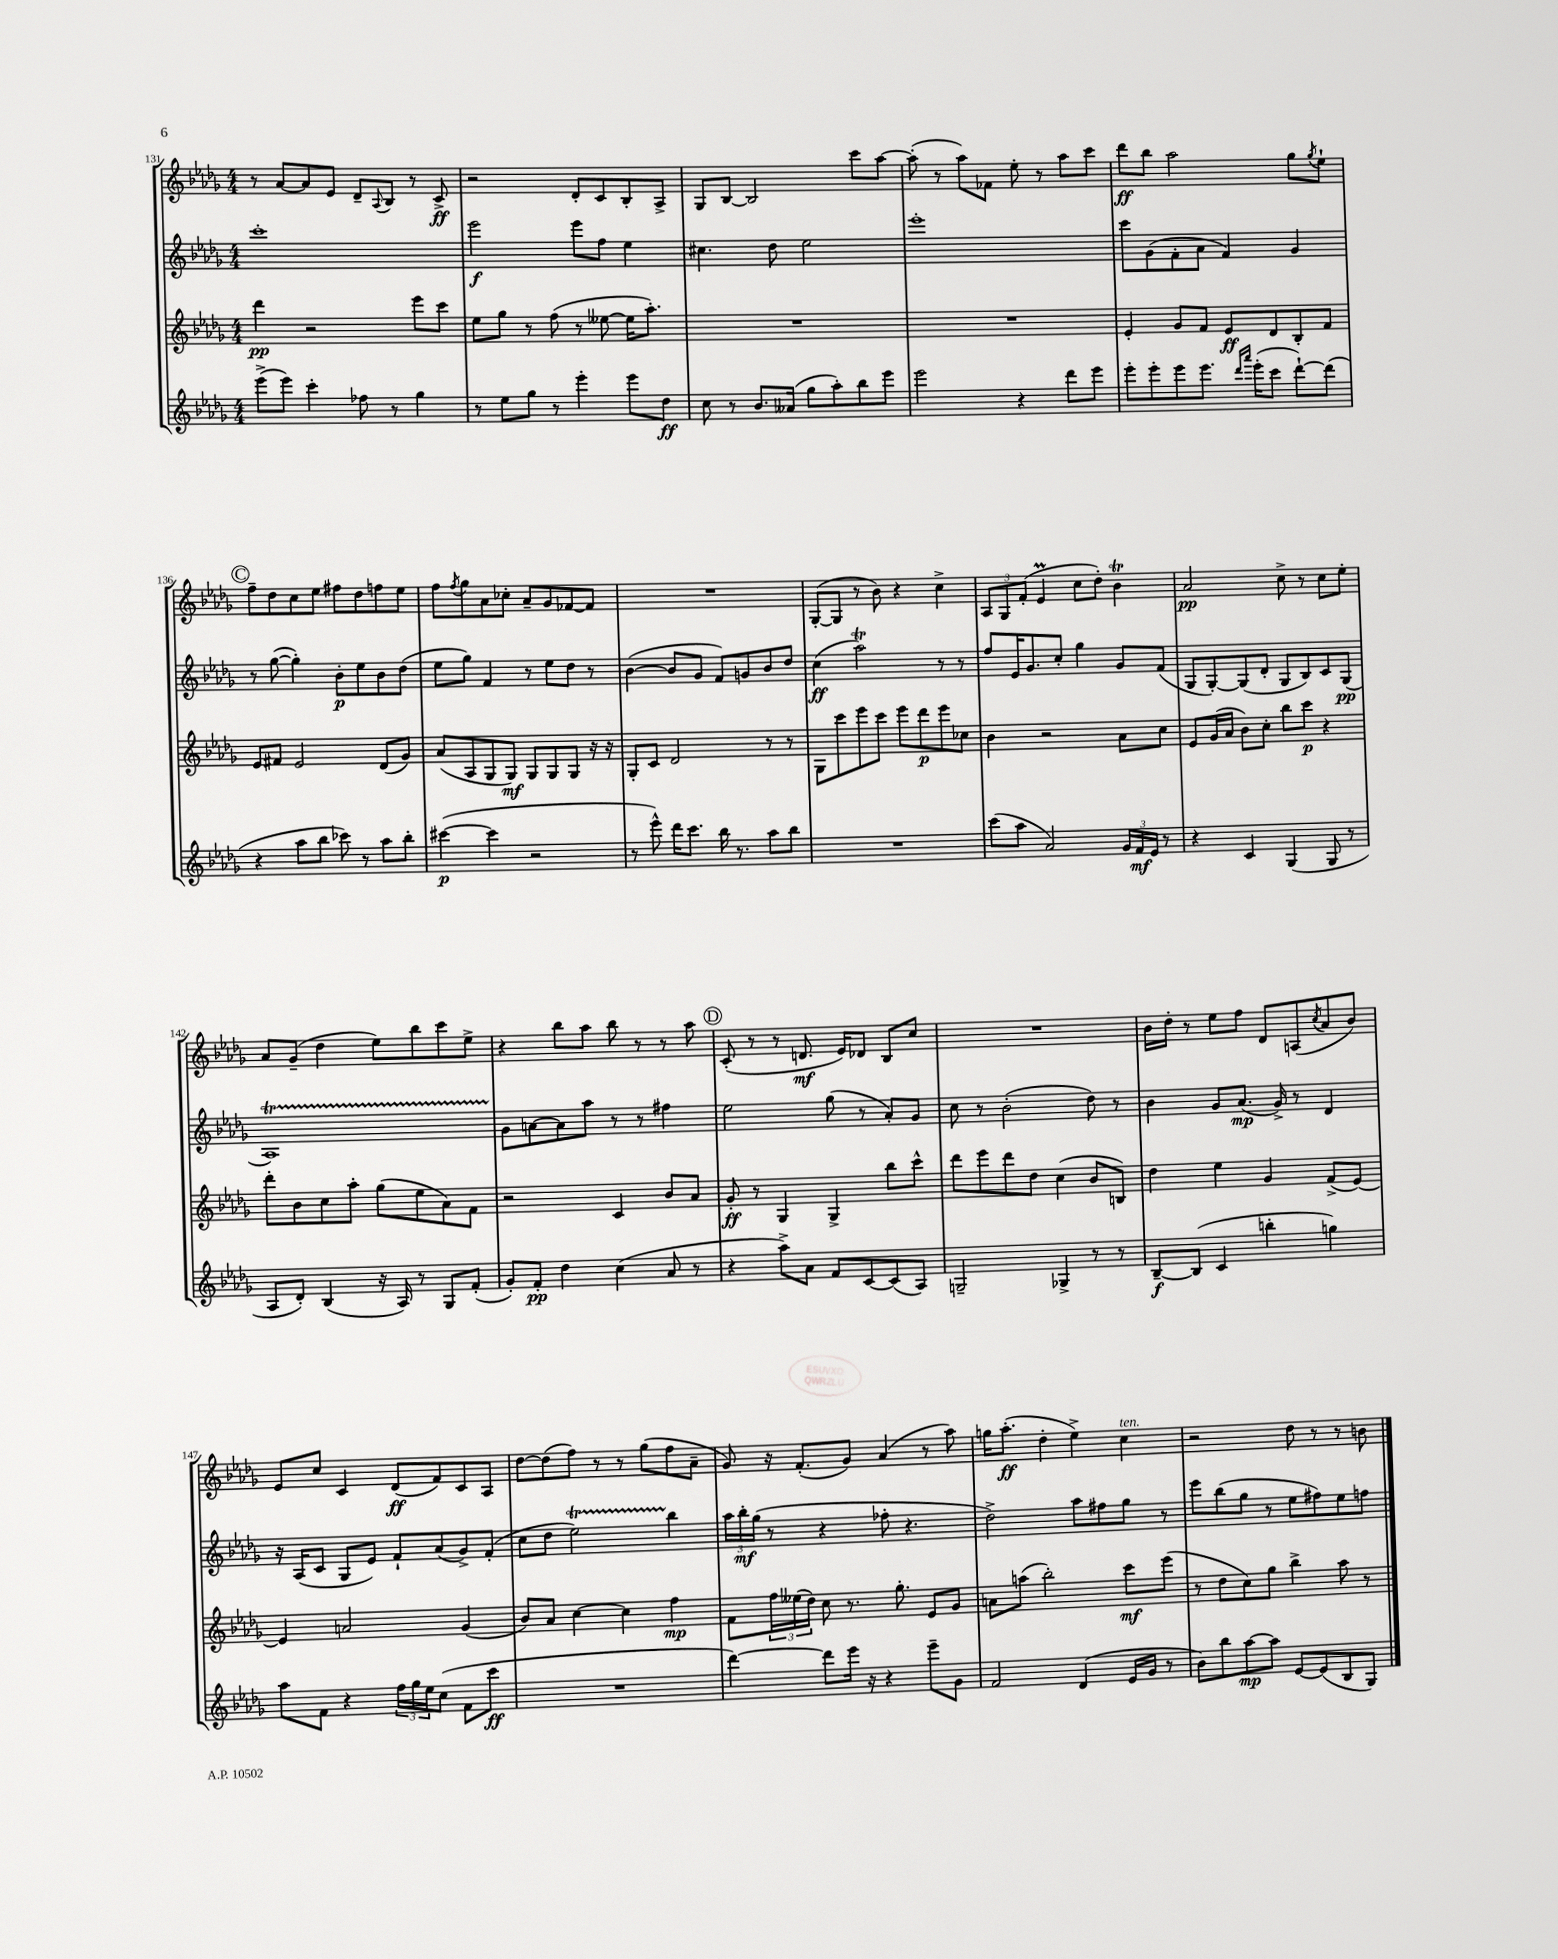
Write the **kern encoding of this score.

**kern	**kern	**kern	**kern
*staff4	*staff3	*staff2	*staff1
*clefG2	*clefG2	*clefG2	*clefG2
*k[b-e-a-d-g-]	*k[b-e-a-d-g-]	*k[b-e-a-d-g-]	*k[b-e-a-d-g-]
*M4/4	*M4/4	*M4/4	*M4/4
(8eee-^	4ddd-	1ccc'	8r
8eee-)	.	.	[8a-
4ccc'	2r	.	8a-]
.	.	.	8e-
8ff-	.	.	8d-~
.	.	.	8qqA-
8r	.	.	8B-
4gg-	8eee-	.	8r
.	8ccc	.	8c^
=	=	=	=
8r	8ee-	2eee-	2r
8ee-	8gg-	.	.
8gg-	8r	.	.
8r	(8ff	.	.
4eee-'	8r	8eee-	8d-'
.	[8ee--	8ff	8c
8eee-	16ee--]	4ee-	8B-'
.	8.aa-')	.	.
8dd-	.	.	8A-^
=	=	=	=
8cc	1r	4.cc#	8G-
8r	.	.	[8B-
8.b-	.	.	2B-]
.	.	8dd-	.
(16a--	.	.	.
8gg-	.	2ee-	.
8aa-')	.	.	.
8bb-	.	.	8ccc
8eee-	.	.	[8aa-
=	=	=	=
2eee-	1r	1eee-'	(8aa-']
.	.	.	8r
.	.	.	8aa-)
.	.	.	8f-
4r	.	.	8ee-'
.	.	.	8r
8ddd-	.	.	8aa-
8eee-	.	.	8ccc
=	=	=	=
8eee-'	4e-'	8ccc	8ddd-
8eee-'	.	(8g-	8bb-
8eee-	8g-	8f'	2aa-
8.eee-	8f	8a-	.
.	8e-	4f)	.
16qqddd-	.	.	.
16qqaaa-	.	.	.
(16eee-'	.	.	.
8ccc	8d-	.	.
[8ddd-`)	8B-'	4g-	8gg-
.	.	.	8qgg-
(8ddd-]	8f	.	8ee-`
=	=	=	=
4r	8e-	8r	8ff~
.	8f#	([8gg-	8dd-
8aa-	2e-	4gg-'])	8cc
8bb-	.	.	8ee-
8ccc-)	.	8b-'	8ff#
8r	.	8ee-	8dd-
8aa-	(8d-	8b-	8ff
8bb-'	8g-)	(8dd-	8ee-
=	=	=	=
([4ccc#	(8a-	8ee-	8ff
.	.	.	8qff
.	8A-	8gg-)	8gg-
4ccc#]	8G-	4f	8a-
.	8G-)	.	8cc-'
2r	8G-	8r	8a-~
.	8G-	8ee-	8g-
.	8G-	8dd-	[8f-
.	16r	8r	8f-]
.	16r	.	.
=	=	=	=
8r	8G-'	([4b-	1r
8eee-^^)	8c	.	.
16ddd-	2d-	8b-]	.
8.ccc	.	.	.
.	.	8g-	.
16bb-	.	8f)	.
8.r	.	.	.
.	.	8g	.
8aa-	8r	8b-	.
8bb-	8r	8dd-	.
=	=	=	=
1r	8G-	(4cc	([8G-'
.	8ccc	.	8G-]
.	8eee-	2aa-)	8r
.	8ccc	.	8b-)
.	8eee-	.	4r
.	8ddd-	.	.
.	8eee-	8r	4cc^
.	8cc-	8r	.
=	=	=	=
(8ccc	4b-	8ff	12A-
.	.	.	12G-
8aa-	.	16e-	.
.	.	.	(12f'
.	.	8.g-	.
2a-)	2r	.	4e-
.	.	8cc'	.
.	.	4gg-	8cc
.	.	.	8dd-')
24g-	8a-	8g-	4b-
24f	.	.	.
24e-	.	.	.
8r	8cc	(8f	.
=	=	=	=
4r	8e-	8G-	2a-
.	(16g-	[8G-')	.
.	16a-	.	.
4c	8b-)	(8G-]	.
.	8cc'	8d-'	.
(4G-	8bb-	8G-	8cc^
.	8ccc	8B-)	8r
8G-	4r	8c	8cc
8r	.	(8G-	8ee-'
=	=	=	=
8A-	8ddd-'	1A-)	8a-
8d-')	8b-	.	(8g-~
(4B-	8cc	.	4dd-
.	8aa-'	.	.
16r	(8gg-	.	8ee-)
16A-)	.	.	.
8r	8ee-	.	8bb-
8G-	8a-)	.	8ccc
(8f'	8f	.	8ee-^
=	=	=	=
8g-')	2r	8g-	4r
8f'	.	[8a	.
4dd-	.	8a]	8bb-
.	.	8aa-	8aa-
(4cc	4c	8r	8bb-
.	.	8r	8r
8a-	8b-	4ff#	8r
8r	8a-	.	8aa-
=	=	=	=
4r	8g-'	2ee-	(8c'
.	8r	.	8r
8aa-^)	4G-	.	8r
8a-	.	.	8.d
8f	4G-^	(8gg-	.
.	.	.	16e-)
[8c	.	8r	8d-
(8c]	8bb-	8a-')	8B-
8A-)	8ccc^^	8g-	8cc
=	=	=	=
2G~	8ddd-	8cc	1r
.	8eee-	8r	.
.	8ddd-	(2b-'	.
.	8dd-	.	.
4G-^	(4cc	.	.
8r	8b-	8dd-)	.
8r	8B)	8r	.
=	=	=	=
[8B-~	4dd-	4b-	16b-
.	.	.	16dd-'
(8B-]	.	.	8r
4c	4ee-	8g-	8ee-
.	.	(8.a-	8ff
4bb'	4g-	.	8d-
.	.	16g-^)	.
.	.	8r	(8A
.	.	.	8qcc
4gg)	(8f^	4d-	8a-
.	[8e-)	.	8b-)
=	=	=	=
8aa-	4e-]	16r	8e-
.	.	(16A-	.
8f	.	8c	8cc
4r	2a	8G-	4c
.	.	8e-)	.
24ff	.	8f`	(8d-
24gg-	.	.	.
24ee-	.	.	.
(8cc	.	(8a-	8f)
8f	(4g-	8g-^)	8c
8ccc	.	(8f'	8A-
=	=	=	=
1r	8b-)	8cc	[8dd-
.	8a-	8dd-	(8dd-]
.	[4cc	2ee-)	8ff)
.	.	.	8r
.	4cc]	.	8r
.	.	.	(8gg-
.	4ff	4bb-	8ff
.	.	.	8a-~
=	=	=	=
[4ddd-)	8f	24aa-	8g-)
.	.	24bb-'	.
.	.	(24gg-	.
.	24ff	8r	16r
.	(24ee--	.	.
.	.	.	(8.f'
.	24dd-)	.	.
8ddd-]	8cc	4r	.
16eee-	8.r	.	8g-)
16r	.	.	.
4r	.	8ff-'	(4a-
.	8.gg-'	.	.
.	.	4.r	.
8eee-~	8e-	.	8r
8g-	8g-	.	8aa-)
=	=	=	=
2f	8a	2dd-^)	16gg
.	.	.	(8.aa-'
.	(8aa	.	.
.	2bb-')	.	4dd-'
(4d-	.	8aa-	4ee-^)
.	.	8ff#	.
16e-	8ccc	8gg-	4cc
16g-	.	.	.
8r	(8eee-	8r	.
=	=	=	=
8b-)	8r	8eee-	2r
8bb-	8dd-	(8bb-	.
[8aa-	8cc)	8gg-	.
8aa-]	8gg-	8r	.
[8e-	4bb-^	8ee-	8dd-
(8e-]	.	8ff#)	8r
8B-	8aa-	8ee-	8r
8G-)	8r	8ff	8b
==	==	==	==
*-	*-	*-	*-
